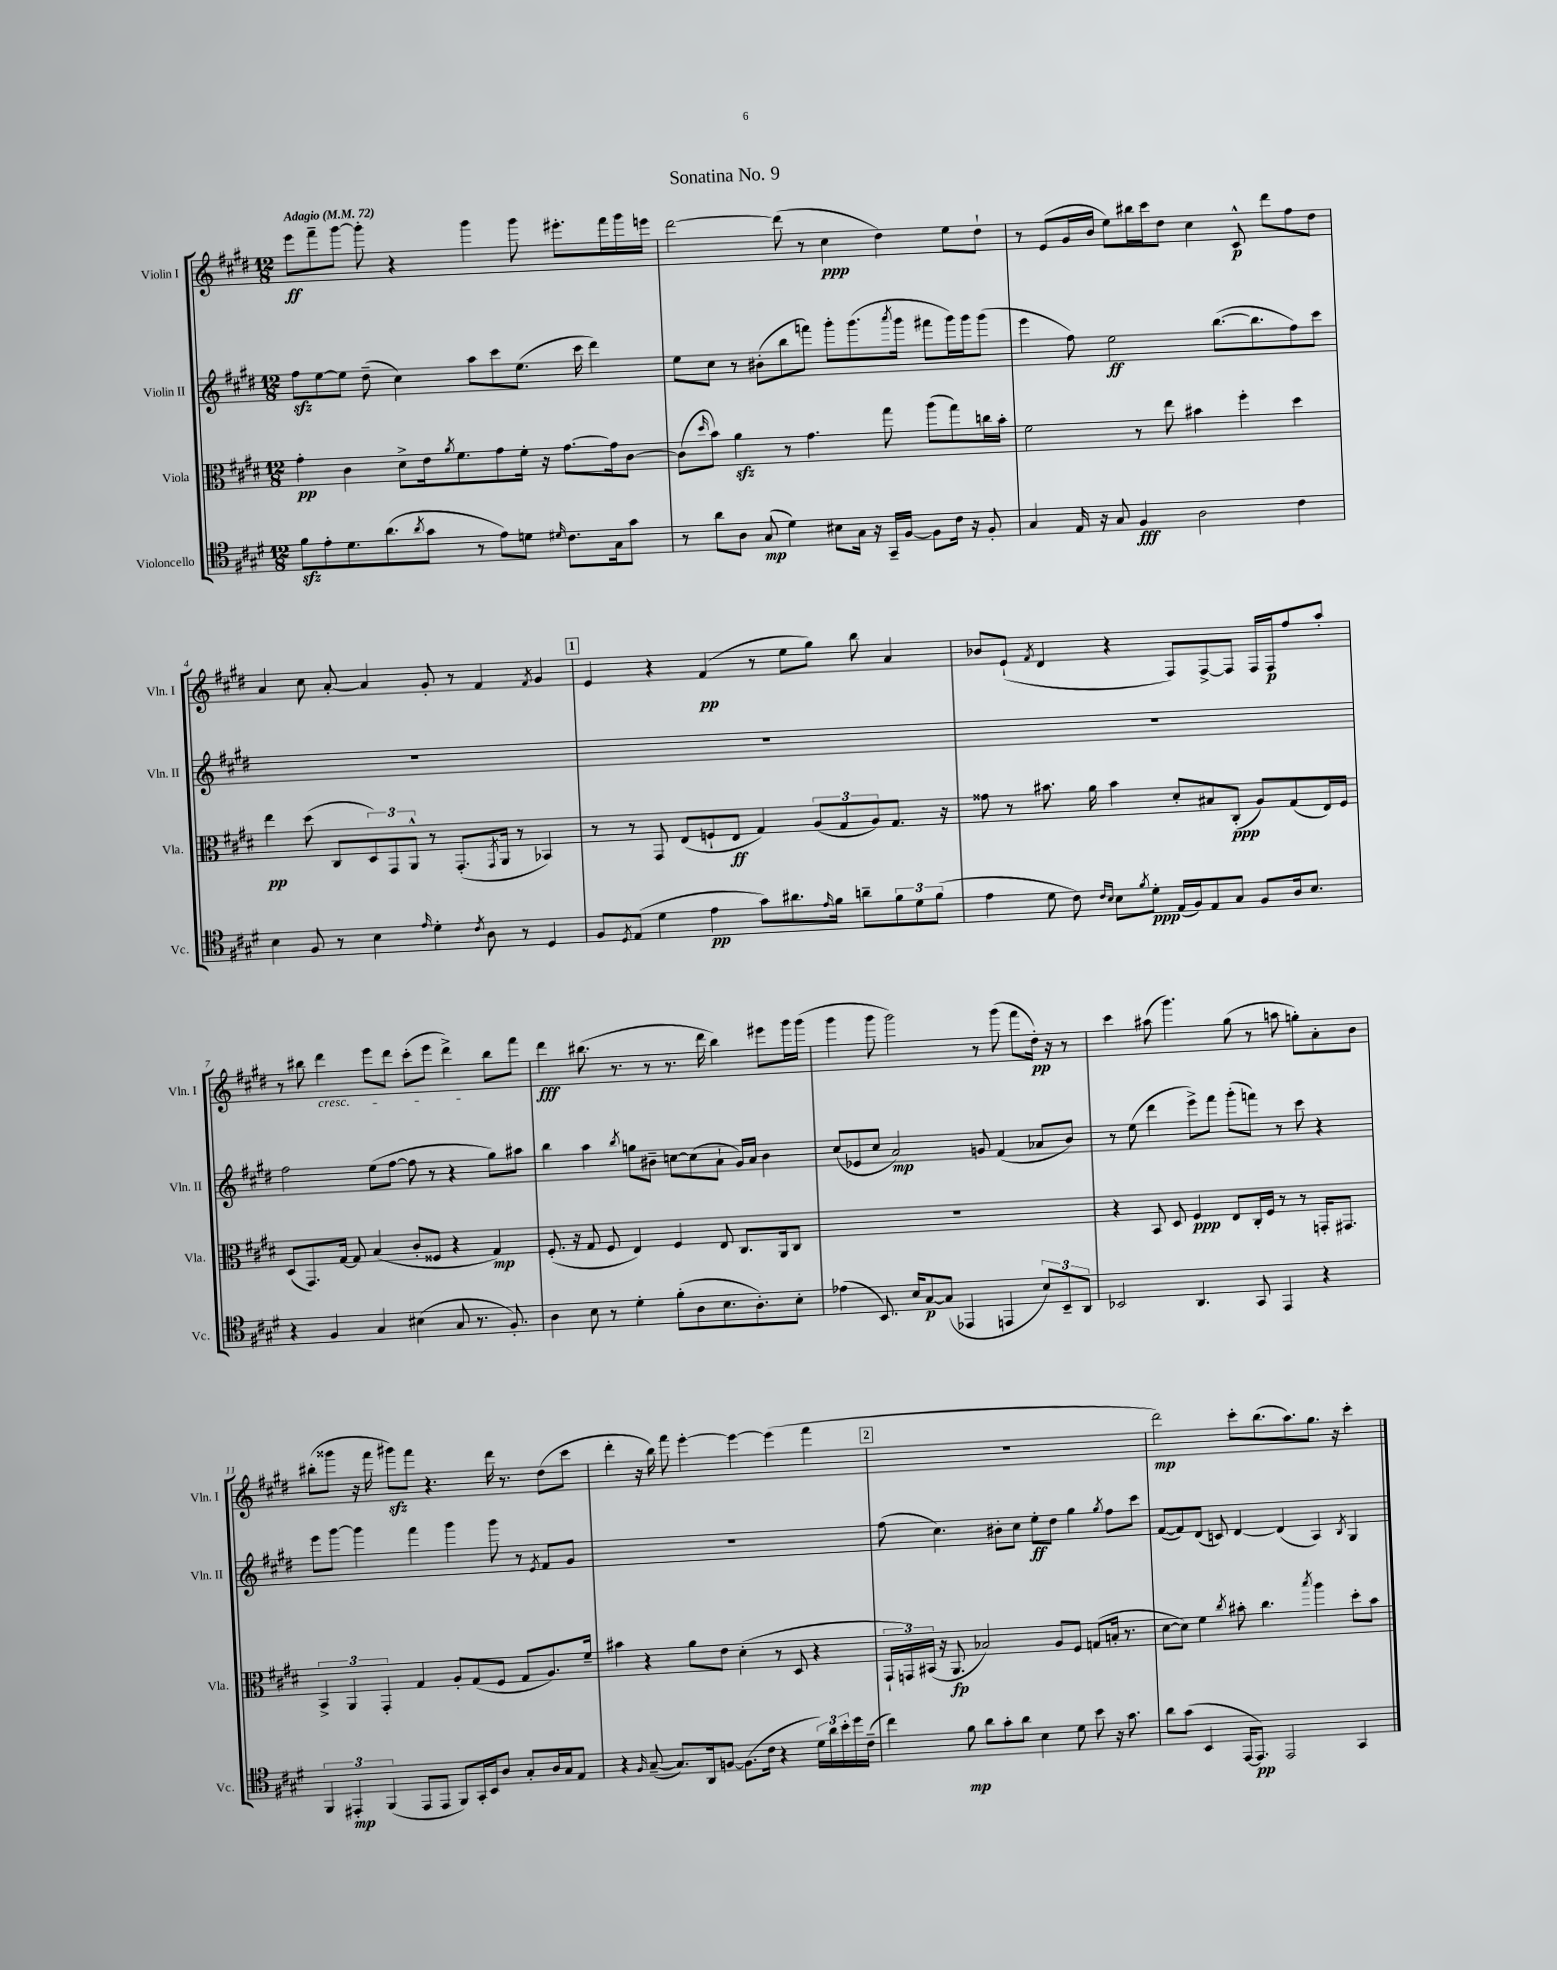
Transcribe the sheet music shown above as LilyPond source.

\header { title = "Sonatina No. 9" }
<<
\new StaffGroup <<
\new Staff = "s0" \with { instrumentName = "Violin I" shortInstrumentName = "Vln. I" } {
    \clef treble \key e \major \numericTimeSignature \time 12/8 \tempo "Adagio" 4 = 72
    e'''8\ff fis'''8-- gis'''8~ gis'''8-. r4 gis'''4 gis'''8 eis'''8.-. fis'''16 gis'''16 e'''16 |
    dis'''2~ dis'''8( r8 cis''4\ppp dis''4) e''8 dis''8-! |
    r8 e'8( gis'16 b'16 e''8) bis''16 cis'''16 dis''8 cis''4 cis'8-^\p dis'''8 fis''8 dis''8 |
    a'4 cis''8 a'8~-. a'4 gis'8-. r8 fis'4 \acciaccatura { fis'8 } gis'4 |
    \mark \markup { \box "1" } e'4 r4 fis'4\pp( r8 e''8 gis''8) b''8 a'4 |
    bes'8 e'8-!( \acciaccatura { fis'8 } dis'4 r4 fis8) fis8~-> fis8 fis16 fis16\p fis''8 a''8-. |
    r8 bis''8 dis'''4\cresc e'''8 dis'''8 cis'''8-.( e'''8 dis'''4->\!) bis''8 fis'''8 |
    dis'''4\fff bis''8.( r8. r8 r8. dis'''16 bis''4) eis'''8 gis'''16 gis'''16( |
    gis'''4 gis'''8 gis'''2) r8 gis'''8( fis'''8 dis''16-.\pp) r16 r8 |
    cis'''4 ais''8( gis'''4.) gis''8( r8 a''8 g''8-.) a'8-. b'8 |
    bis''8-.( gisis'''8 r16 fis'''16 gis'''8\sfz) fis'''8 r4. dis'''16 r8. dis''8( cis'''8 |
    dis'''4-. r16 b''16) fis'''8 e'''4~-. e'''4~ e'''4( fis'''4 |
    \mark \markup { \box "2" } R1. |
    dis'''2\mp) cis'''8-. b''8.( a''8.) gis''8. r16 cis'''4-. \bar "|." |
}
\new Staff = "s1" \with { instrumentName = "Violin II" shortInstrumentName = "Vln. II" } {
    \clef treble \key e \major \numericTimeSignature \time 12/8
    fis''8\sfz e''8~ e''8 dis''8--( cis''4) a''8 cis'''8 e''8.( cis'''16 dis'''4) |
    e''8 cis''8 r8 bis'8-.( b''8 f'''8) gis'''8-. gis'''8.( \acciaccatura { a'''8 } gis'''16 fis'''8 gis'''16) gis'''16 gis'''8( |
    e'''4 fis''8) e''2\ff b''8.~( b''8. fis''8) cis'''8 |
    R1. |
    \mark \markup { \box "1" } R1. |
    R1. |
    fis''2 e''8( fis''8~ fis''8 r8 r4 gis''8) ais''8 |
    b''4 a''4 \acciaccatura { b''8 } g''8 bis'8-- c''8~ c''8( a'8-! gis'16) a'16 bis'4 |
    cis''8( ees'8 cis''8 a'2\mp) g'8 fis'4( aes'8 b'8) |
    r8 e''8( dis'''4 e'''8->) fis'''8 gis'''8-.( f'''8) r8 cis'''8 r4 |
    e'''8 gis'''8~ gis'''4 fis'''4 gis'''4 gis'''8 r8 \acciaccatura { e'8 } fis'8 gis'8 |
    R1. |
    \mark \markup { \box "2" } fis''8( cis''4.) bis'8-. cis''8 e''8-.\ff dis''8 gis''4 \acciaccatura { gis''8 } fis''8 cis'''8 |
    fis'8~( fis'8) dis'8( c'8) dis'4~ dis'4( a4) \acciaccatura { b8 } gis4 \bar "|." |
}
\new Staff = "s2" \with { instrumentName = "Viola" shortInstrumentName = "Vla." } {
    \clef alto \key e \major \numericTimeSignature \time 12/8
    gis'4-.\pp cis'4 dis'8-> e'16 \acciaccatura { a'8 } fis'8. gis'8 fis'16-. r16 gis'8.~ gis'16 cis'8~ |
    cis'8( \grace { dis''16 } b'8) a'4\sfz r8 gis'4. gis''8 a''8( gis''8) c''16 b'16-. |
    fis'2 r8 e''8 bis'4 fis''4-. dis''4 |
    e''4\pp dis''8( cis8 \tuplet 3/2 { dis8) gis,8 a,8-^ } r8 gis,8.-.( \acciaccatura { gis,8 } a,16 r8 bes,4) |
    \mark \markup { \box "1" } r8 r8 gis,8 e8( f8-! e8\ff gis4) \tuplet 3/2 { a8( gis8 a8) } gis8. r16 |
    gisis'8 r8 bis'8. a'16 bis'4 dis'8-. bis8 cis8-.\ppp( a8) gis8( e16) fis16 |
    dis8( gis,8.) gis16~ gis8 b4( cis'8-. fisis8 r4 gis4\mp) |
    fis8.-.( r16 gis8 fis8 e4) fis4 e8 cis8. a,16 cis8 |
    R1. |
    r4 b,8 dis8 fis4\ppp e8 cis16-. fis16 r8 r8 g,16-. gis,8. |
    \tuplet 3/2 { b,4-> a,4 gis,4-. } gis4 a8-. gis8( fis8 gis8 a8.) fis'16-- |
    bis'4 r4 a'8 e'8 dis'4-.( r8 dis8 r4 |
    \mark \markup { \box "2" } \tuplet 3/2 { gis,16-! g,16) bis,16( } r16 a,8.\fp bes2) a8 fis8 g8( b16-. r8. |
    dis'8~ dis'8) fis'4 \acciaccatura { cis''8 } bis'8-. cis''4. \acciaccatura { b''8 } a''4 dis''8-. bis'8 \bar "|." |
}
\new Staff = "s3" \with { instrumentName = "Violoncello" shortInstrumentName = "Vc." } {
    \clef tenor \key e \major \numericTimeSignature \time 12/8
    fis'8\sfz e'8-. dis'8. a'8.( \acciaccatura { a'8 } gis'8 r8 e'8) d'8 \grace { dis'16 } cis'8. gis16 gis'8 |
    r8 a'8 a8 gis8\mp( dis'4) bis8 gis16 r16 gis,16-- fis16~ fis8 cis'16 r16 fis8-. |
    gis4 e16 r16 gis8 fis4\fff a2 cis'4 |
    b4 fis8 r8 b4 \grace { e'16 } dis'4-. \acciaccatura { cis'8 } a8 r8 dis4 |
    \mark \markup { \box "1" } fis8 \acciaccatura { dis8 } e8( dis'4 e'4\pp gis'8) ais'8. \grace { e'16 } fis'16 a'8-- \tuplet 3/2 { fis'8 dis'8 fis'8( } |
    e'4 dis'8 cis'8) \grace { cis'16 b16 } b8 \acciaccatura { fis'8 } dis'8-.\ppp e16( fis16) e8 gis8 fis8 a16 b8. |
    r4 fis4 gis4 bis4( gis8 r8. fis8.-.) |
    a4 b8 r8 dis'4-. fis'8-.( a8 b8. a8.-.) b8-. |
    ees'4( b,8.) b16 gis8~\p gis8( ees,4 e,4 \tuplet 3/2 { b8) b,8-- a,8 } |
    bes,2 a,4. gis,8 e,4 r4 |
    \tuplet 3/2 { fis,4 eis,4-.\mp fis,4( } eis,8 eis,8 fis,8) gis,16-. b,16 a8 gis8-. a16 gis16 e8 |
    r4 \grace { fis16 } gis8~--( gis8.) a,16 f8~ f8.( cis'16 r4 \tuplet 3/2 { dis'16) a'16 b'16-. } dis''16 cis'16--( |
    \mark \markup { \box "2" } cis''4) fis'8\mp a'8 gis'8-. a'8 b4 dis'8 b'8 r16 gis'8. |
    a'8 gis'8( b,4 e,16~ e,8.\pp) e,2 gis,4 \bar "|." |
}
>>
>>
